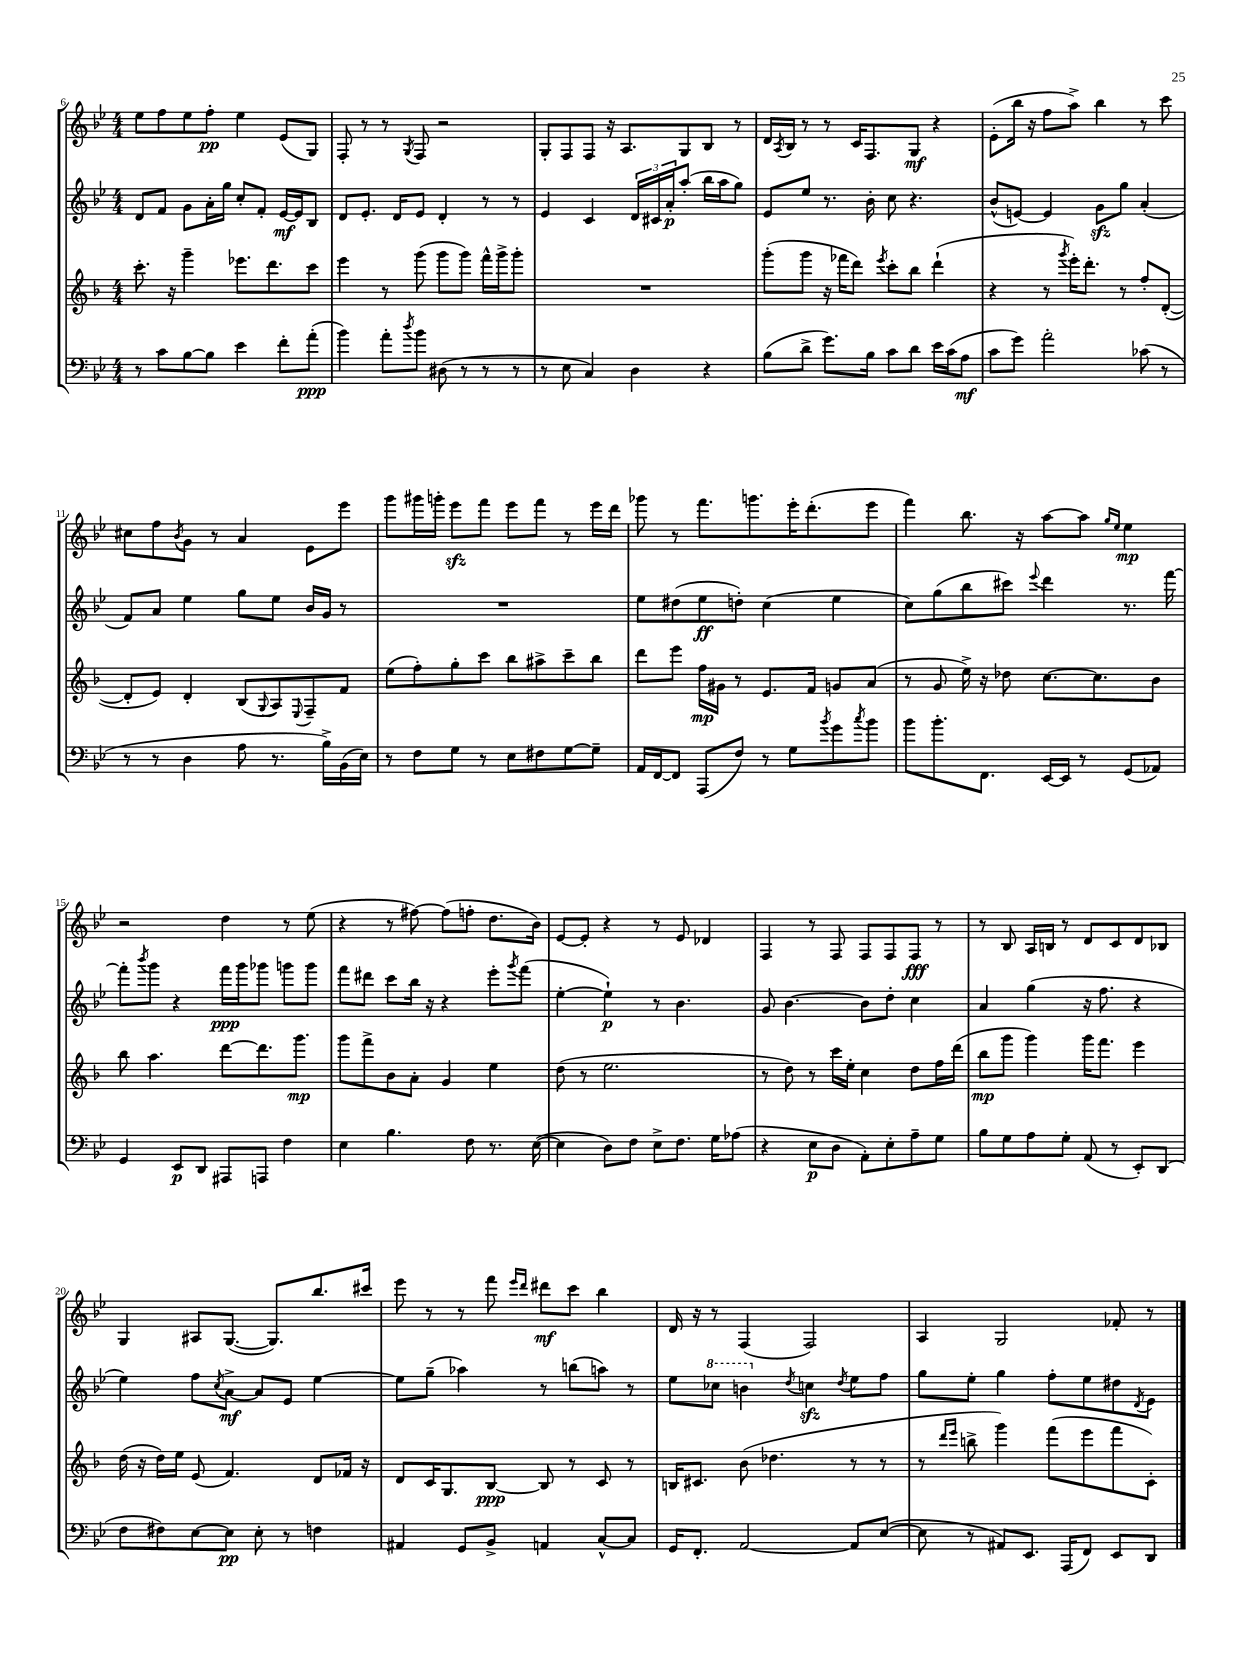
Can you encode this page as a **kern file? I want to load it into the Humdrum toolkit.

**kern	**kern	**kern	**kern
*staff4	*staff3	*staff2	*staff1
*clefF4	*clefG2	*clefG2	*clefG2
*k[b-e-]	*k[b-]	*k[b-e-]	*k[b-e-]
*M4/4	*M4/4	*M4/4	*M4/4
8r	8.ccc'	8d	8ee-
8c	.	8f	8ff
.	16r	.	.
[8B-	4ggg~	8g	8ee-
8B-]	.	16a'	8ff'
.	.	16gg	.
4e-	8.eee-	8cc'	4ee-
.	.	8f'	.
.	8.ddd	.	.
8f'	.	[16e-	(8e-
.	.	16e-]	.
(8a'	8ccc	8B-	8G)
=	=	=	=
4b-)	4eee	8d	8F'
.	.	8.e-'	8r
8a'	8r	.	8r
.	.	16d	.
8qdd	.	.	8qG
8b-	(8ggg	8e-	8F
(8D#	8ggg	4d'	2r
8r	8ggg)	.	.
8r	16fff^^	8r	.
.	16ggg^	.	.
8r	8ggg'	8r	.
=	=	=	=
8r	1r	4e-	8G'
8E-	.	.	8F
4C)	.	4c	8F
.	.	.	16r
.	.	.	8.A
4D	.	24d	.
.	.	24c#	.
.	.	24a'	.
.	.	(8aa'	8G
4r	.	16bb-	8B-
.	.	16aa	.
.	.	8gg)	8r
=	=	=	=
(8B-	(8ggg'	8e-	16d
.	.	.	8qA
.	.	.	16B-
8d^	8ggg	8ee-	8r
8.g)	16r	8.r	8r
.	16fff-	.	.
.	8ddd)	.	16c
16B-	.	16b-'	8.F
.	8qeee	.	.
8c	8ccc'	8cc	.
8d	8bb-	4.r	8G
16e-	(4ddd`	.	4r
(16c	.	.	.
8A	.	.	.
=	=	=	=
8c	4r	(8b-^^	(8e-'
8g)	.	[8e)	16bb-
.	.	.	16r
2a'	8r	4e]	8ff
.	8qggg	.	.
.	16eee')	.	8aa^)
.	8.ddd'	.	.
.	.	8g	4bb-
.	8r	8gg	.
(8c-	8ff'	(4a'	8r
8r	([8d'	.	8ccc
=	=	=	=
8r	8d']	8f)	8cc#
8r	8e)	8a	8ff
.	.	.	8qb-
4D	4d'	4ee-	8g
.	.	.	8r
8A	(8B-	8gg	4a
.	8qqG	.	.
8.r	8A)	8ee-	.
.	8qqE	.	.
.	8F~	16b-	8e-
16B-^)	.	16g	.
(16BB-	8f	8r	8eee-
16E-)	.	.	.
=	=	=	=
8r	(8ee	1r	8ggg
8F	8ff')	.	16ggg#
.	.	.	16ggg'
8G	8gg'	.	8eee-
8r	8ccc	.	8fff
8E-	8bb-	.	8eee-
8F#	8aa#^	.	8fff
[8G	8ccc~	.	8r
8G~]	8bb-	.	16eee-
.	.	.	16ddd
=	=	=	=
16AA	8ddd	8ee-	8ggg-
[16FF	.	.	.
8FF]	8eee	(8dd#	8r
(8AAA	16ff	8ee-	8.fff
.	16g#	.	.
8F)	8r	8dd')	.
.	.	.	8.ggg
8r	8.e	(4cc	.
8G	.	.	16eee-'
.	16f	.	(8.ddd'
8qb-	.	.	.
8g	8g	4ee-	.
8qcc	.	.	.
8b-	(8a	.	8eee-
=	=	=	=
8b-	8r	8cc)	4fff)
8.b-'	8g	(8gg	.
.	16ee^)	8bb-	8.bb-
8.FF	16r	.	.
.	8dd-	8ccc#)	.
.	.	.	16r
.	.	8qqeee-	.
[16EE-	[8.cc	4ddd	[8aa
16EE-]	.	.	.
8r	.	.	8aa]
.	8.cc]	.	.
.	.	.	16qqgg
.	.	.	16qqee-
(8GG	.	8.r	4ee-
8AA-)	8b-	.	.
.	.	[16fff	.
=	=	=	=
4GG	8bb-	8fff']	2r
.	.	8qbbb-	.
.	4.aa	8ggg	.
8EE-	.	4r	.
8DD	.	.	.
8AAA#	[8ddd	16fff	4dd
.	.	16ggg	.
8AAA	8.ddd]	8ggg-	.
4F	.	8ggg	8r
.	8.ggg	.	.
.	.	8ggg	(8ee-
=	=	=	=
4E-	8ggg	8fff	4r
.	8fff^	8ddd#	.
4.B-	8b-	8ccc	8r
.	8a'	16bb-	[8ff#)
.	.	16r	.
.	4g	4r	(8ff#]
8F	.	.	8ff'
8.r	4ee	8eee-'	8.dd
.	.	8qggg	.
.	.	(8fff	.
([16E-	.	.	16b-)
=	=	=	=
4E-]	(8dd	[4ee-'	[8e-
.	8r	.	8e-']
8D)	2.ee	4ee-`])	4r
8F	.	.	.
8E-^	.	8r	8r
8.F	.	4.b-	8e-
.	.	.	4d-
16G	.	.	.
(8A-	.	.	.
=	=	=	=
4r	8r	8g	4F
.	8dd)	[4.b-	.
8E-	8r	.	8r
8D	16ccc	.	8F
.	16ee'	.	.
8AA')	4cc	8b-]	8F
8E-'	.	8dd'	8F
8A~	8dd	4cc	8F
8G	16ff	.	8r
.	(16ddd	.	.
=	=	=	=
8B-	8bb-	4a	8r
8G	8ggg	.	8B-
8A	4ggg)	(4gg	16A
.	.	.	16B
8G'	.	.	8r
(8AA	16ggg	16r	8d
.	8.fff	8.ff	.
8r	.	.	8c
8EE-')	4eee	4r	8d
(8DD	.	.	8B-
=	=	=	=
8F	(16dd	4ee-)	4G
.	16r	.	.
8F#)	16dd)	.	.
.	16ee	.	.
[8E-	(8e	8ff	8A#
.	.	8qcc	.
8E-]	4.f)	[8a^	([8.G
8E-'	.	8a]	.
.	.	.	8.G])
8r	.	8e-	.
4F	8d	[4ee-	8.bb-
.	16f-	.	.
.	16r	.	16ccc#
=	=	=	=
4AA#	8d	8ee-]	8eee-
.	16c	(8gg~	8r
.	8.G	.	.
8GG	.	4aa-)	8r
8BB-^	[8B-	.	8fff
.	.	.	16qqeee-
.	.	.	16qqddd
4AA	8B-]	8r	8ddd#
.	8r	(8bb	8ccc
[8C^^	8c	8aa)	4bb-
8C]	8r	8r	.
=	=	=	=
16GG	16B	8ee-	16d
8.FF'	8.c#	.	16r
.	.	8ccc-	8r
[2AA	(8b-	4bb	(4F
.	4.dd-	.	.
.	.	8qdd	.
.	.	4cc	2F)
.	.	8qdd	.
8AA]	8r	8ee-	.
([8E-	8r	8ff	.
=	=	=	=
8E-]	8r	8gg	4A
.	16qqddd	.	.
.	16qqeee	.	.
8r	8bb^	8ee-'	.
8AA#)	4ggg)	4gg	2G
8.EE-	.	.	.
.	(8fff	8ff'	.
(16AAA	.	.	.
8FF)	8eee	8ee-	.
8EE-	8fff	8dd#	8f-'
.	.	8qd	.
8DD	8c')	8e-	8r
==	==	==	==
*-	*-	*-	*-
